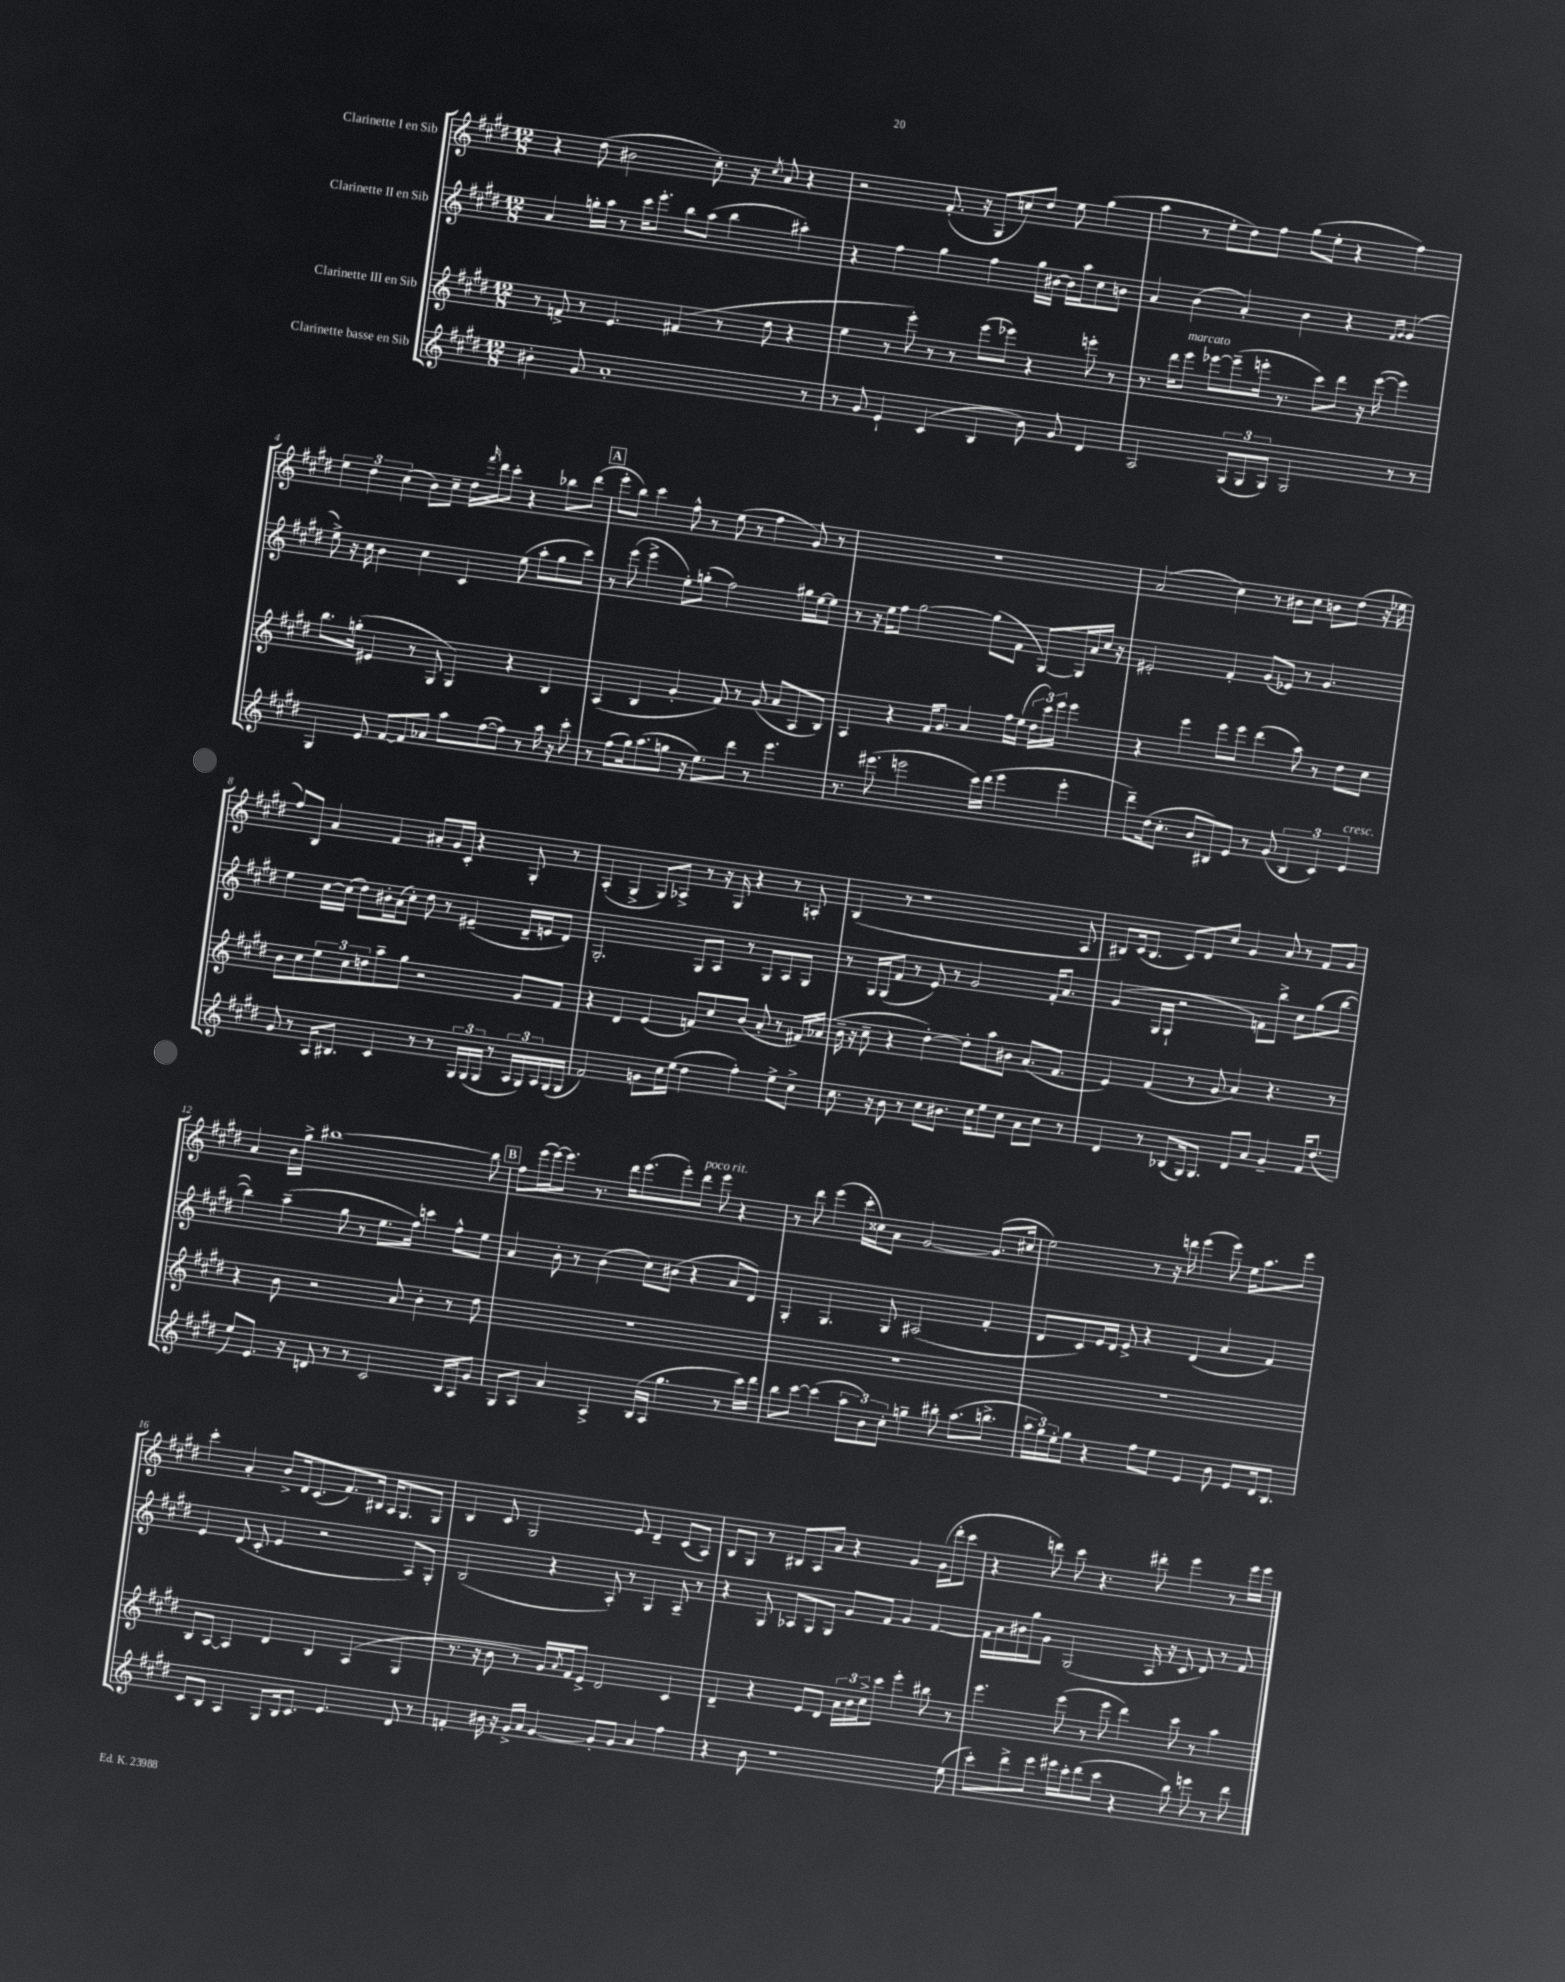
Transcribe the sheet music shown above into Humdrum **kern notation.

**kern	**kern	**kern	**kern
*staff4	*staff3	*staff2	*staff1
*clefG2	*clefG2	*clefG2	*clefG2
*k[f#c#g#d#]	*k[f#c#g#d#]	*k[f#c#g#d#]	*k[f#c#g#d#]
*M12/8	*M12/8	*M12/8	*M12/8
4b#'	8r	4a	4r
.	8f^	.	.
8g#	8r	16gg'	(8dd#
.	.	16aa	.
1a'	4.e	8r	2b#
.	.	16ccc#	.
.	.	8.eee'	.
.	(4f#	8bb	.
.	.	(8aa	8.cc#')
.	8r	4bb	.
.	.	.	16r
.	.	.	8qcc#
.	8dd#	.	8a
.	4r	4aa#')	4r
8r	.	.	.
=	=	=	=
8r	4ee	4r	2r
8g#	.	.	.
4e`	8r	4ff#	.
.	8eee')	.	.
(4c#	8r	4gg#	(8.f#'
.	8r	.	.
.	.	.	16r
4B	(8eee	4ff#	8G#
.	8eee-)	.	8cc)
8b)	4r	16gg#	8dd#
.	.	[16b#	.
8g#	.	16b#]	8ee
.	.	16aa	.
4d#	8eee'	8cc#	(4gg#
.	8r	8b	.
=	=	=	=
2A	8.r	4a	4aa
.	16ddd#	.	.
.	8eee	(4b	8r
.	[8eee-	.	8ee'
(12G#	(8eee-~]	4a')	8dd#)
12G#	.	.	.
.	16eee'	.	8ff#
12G#)	.	.	.
.	8.r	.	.
2G#	.	4b	(8gg#
.	8ccc#)	.	8ee'
.	8ddd#	4r	4r
.	16r	.	.
.	([16eee	.	.
.	.	16qqf#	.
.	.	16qqg#	.
8r	4eee])	(4g#	4ff#)
8r	.	.	.
=	=	=	=
4G#	8.bb	8ee^)	6ee
.	.	16r	.
.	.	.	6dd#
.	(16gg'	16cc#	.
8e	4e#	4b	.
.	.	.	(6cc#
[8f#	.	.	.
8f#]	8r	4cc#	8b)
8a-	8G#	.	8cc#~
8aa	4G#)	4c#	16dd#
.	.	.	16qqfff#
.	.	.	16ddd#
([8ff#	.	.	8ccc#'
8ff#])	4r	(8ee	4r
8r	.	8aa'	.
16aa	4B	8gg#	8bb-
16r	.	.	.
8ccc#'	.	8ccc#)	(8ddd#
=	=	=	=
8r	(4A	8r	8eee'
(8ff#	.	(8eee	8bb)
16gg#)	4B	4eee^	4ccc#
(8.aa	.	.	.
8gg	4g#'	8ee')	8ff#^^
16r	.	(8gg'	8r
8.ee)	.	.	.
.	8f#)	2ff#)	(8ee
8ddd#	8r	.	8r
8r	(8g#	.	4ff#
4.eee	8a	.	.
.	8A	16gg#	8g#)
.	.	[16ee	.
.	8B)	8ee]	8r
=	=	=	=
8.r	4A	8r	1.r
.	.	16r	.
(8.eee#	.	16ee	.
.	4r	8ff#	.
2eee	.	[2gg#	.
.	16f#	.	.
.	8.g#	.	.
.	4a	.	.
16ccc#)	.	(8gg#]	.
(16ddd#	.	.	.
4eee	16ff#	8f#	.
.	(16ee	.	.
.	24dd#	[8G#)	.
.	24ccc#)	.	.
.	24eee	.	.
4eee'	4eee	16G#]	.
.	.	16a	.
.	.	16cc#	.
.	.	16r	.
=	=	=	=
8ddd#~)	4r	2e#'	(2a
(16dd#	.	.	.
8.cc#'	.	.	.
.	4eee	.	.
8b	.	.	.
8B#)	8eee	4f#'	4cc#)
8e	8eee	.	.
8r	(4ddd#	(8g#	8r
(8g#	.	8e-)	8b#
6B#	8aa)	8r	8cc#
.	8r	4.g#	8b
6c#)	.	.	.
.	8dd#	.	(8dd#
6e	.	.	.
.	8cc#	.	16r
.	.	.	16ee-
=	=	=	=
8g#	8b	4ee	8ff#)
8r	8cc#	.	8B
16A	12ee	[16cc#	4a
8.B#	.	(16cc#]	.
.	12cc#	.	.
.	.	8dd#)	.
.	12dd	.	.
4c#	8aa~	16b#'	4f#
.	.	(16a	.
.	8gg#	8cc#')	.
8r	2r	8dd#	8a#'
8r	.	8r	16g#
.	.	.	16c#'
24G#	.	(4e#~	4r
(24G#	.	.	.
24G#	.	.	.
8r	.	.	.
24A	8g#	16d#~	8G#'
24G#)	.	.	.
.	.	16e	.
24A	.	.	.
(16G#	8f#	8d#)	8r
16G#	.	.	.
=	=	=	=
2f#)	4r	2.G#'	(4A'
.	4d#	.	4G#^
8g	(4e	.	8G#)
16cc#	.	.	8A-^
(16ee	.	.	.
4dd#	8f)	8G#	8r
.	8cc#	8A	16r
.	.	.	16G#
4ff#')	(8b	8r	4r
.	8a'	8G#	.
8ee^	8r	8A	8r
8cc#^	16f#)	8G#	8A'
.	(16a-	.	.
=	=	=	=
8.cc#	16b~	8r	(4B
.	16r	.	.
.	8cc#~	16G#	.
16r	.	(16G#	.
8b	4r	8f#	8r
8r	.	8r	1r
8cc#	[4dd#')	8e)	.
8.b#	.	8r	.
.	8dd#']	2g#	.
16cc#	.	.	.
8ee	8aa	.	.
8cc#	8b#	.	.
8a	(8.a	.	.
8cc#	.	16f#'	.
.	8.f#	8.a	.
8r	.	.	8A
=	=	=	=
4d#	4e)	(4g#	8B#)
.	.	.	(16c#
.	.	.	8.B#
8r	(4f#	16G#	.
.	.	16G#`	.
(8B-	.	2r	8c#)
16G#)	8r	.	8d#
8.G#	.	.	.
.	8g#	.	8cc#
8d#	4a)	.	4g#
8a	.	8f)	.
4g#~	4.r	8bb^	8a
.	.	8cc#	8r
16f#	.	(8gg#	8f#
(8.dd#	.	.	.
.	8r	[8bb	8g#
=	=	=	=
8ee)	4r	4bb])	4a
8.e	.	.	.
.	8b	(4aa~	16b
16r	.	.	16gg#^
8d	2r	.	[1bb#
8r	.	8gg#	.
8r	.	8r	.
2c#	.	8.ee	.
.	8a	.	.
.	.	16ff#)	.
.	4b'	4ccc	.
16B	8r	8ff#^^	.
16A	.	.	.
8g#	8dd#	8ee	8bb#]
=	=	=	=
8G#	1.r	4a	8ff#
8A	.	.	(16eee
.	.	.	[16eee)
4a	.	8b'	8.eee]
.	.	8r	.
.	.	.	8.r
4A^	.	(4b	.
.	.	.	16ddd#
.	.	.	(8.eee
(16B	.	8cc#)	.
16A	.	.	.
4.gg#	.	(8b#	8eee')
.	.	4r	8ddd#
.	.	.	8eee
8r	.	8a	4r
16ccc#)	.	8d#)	.
16ddd#	.	.	.
=	=	=	=
8bb	1.r	4G#'	8r
[8ccc#	.	.	8ddd#
(4ccc#]	.	4.G#	(4eee
12aa	.	.	16ccc#'
.	.	.	16cc##)
12b)	.	.	.
.	.	8G#	8a
12cc#'	.	.	.
4gg~	.	(2A#	[2g#
8bb#'	.	.	.
(8.aa	.	.	.
.	.	4f#'	(8.g#]
8.bb^	.	.	.
.	.	.	16cc#
=	=	=	=
24aa	1.r	8d#	2ee)
24gg#)	.	.	.
24ee'	.	.	.
8gg#	.	8c#)	.
4r	.	16e	.
.	.	16d#	.
.	.	8e^	.
8ff#	.	4r	8r
8ee	.	.	16r
.	.	.	16ddd
4e	.	(4d#	(4eee
8b	.	4a	8eee)
8e	.	.	16ee
.	.	.	8.aa
16d#	.	4f#)	.
8.B	.	.	.
.	.	.	8eee
=	=	=	=
8c#	8B	4e	4ccc#'
8B	[8A	.	.
4A	4A]	(8d#	4a'
.	.	8c#'	.
8G#	4d#	4e	8b^
16B	.	.	16d#
8.c#	.	.	(8.c#
.	4B	2r	.
4.e	.	.	8.f#)
.	(4A	.	.
.	.	.	16B#
.	.	.	16A
.	.	.	8.G#
8d#	4G#	8A)	.
8r	.	8G#'	8G#
=	=	=	=
4f'	8.r	(2B	4B
.	16r	.	.
16b#	8b	.	8c#
16r	.	.	.
16g#^	8r	.	2G#
16a	.	.	.
[4g#	16g#)	4r	.
.	8qa	.	.
.	16f#	.	.
.	8e^	.	.
8g#']	2d#	8A')	.
8g#	.	8r	8e
4a	.	4G#	4d#~
4ff#	4c#	8A~	(8c#
.	.	8r	8A)
=	=	=	=
4r	4d#~	4r	8B
.	.	.	8G#
8b	4r	8G#	8r
1r	.	8A-	8B#
.	8e	8G#	8A
.	8d#	8G#	8a
.	24a	8g#	4r
.	24b	.	.
.	24cc#^	.	.
.	8ccc#	8f#	.
.	4eee'	4g#	4g#
.	8bb#	[4f#	(16g#
.	.	.	16ddd#'
(8ee	8r	.	8ccc#
=	=	=	=
8ccc#')	4.eee	16f#]	4r
.	.	16a	.
8ddd#^	.	16b#	.
.	.	16gg#	.
8eee	.	8g#	8ddd)
16eee#	(8eee	(2G#	8ccc#
16ccc#'	.	.	.
(8ddd#	8r	.	4.r
8ccc#	8eee	.	.
4r	4ddd#)	.	.
.	.	16A	8ddd#'
.	.	16r	.
8bb)	8ccc#	8c#	4eee
8eee	8r	8d#)	.
8r	4aa	8r	8r
8ddd#	.	8f#	16eee
.	.	.	16eee
==	==	==	==
*-	*-	*-	*-
